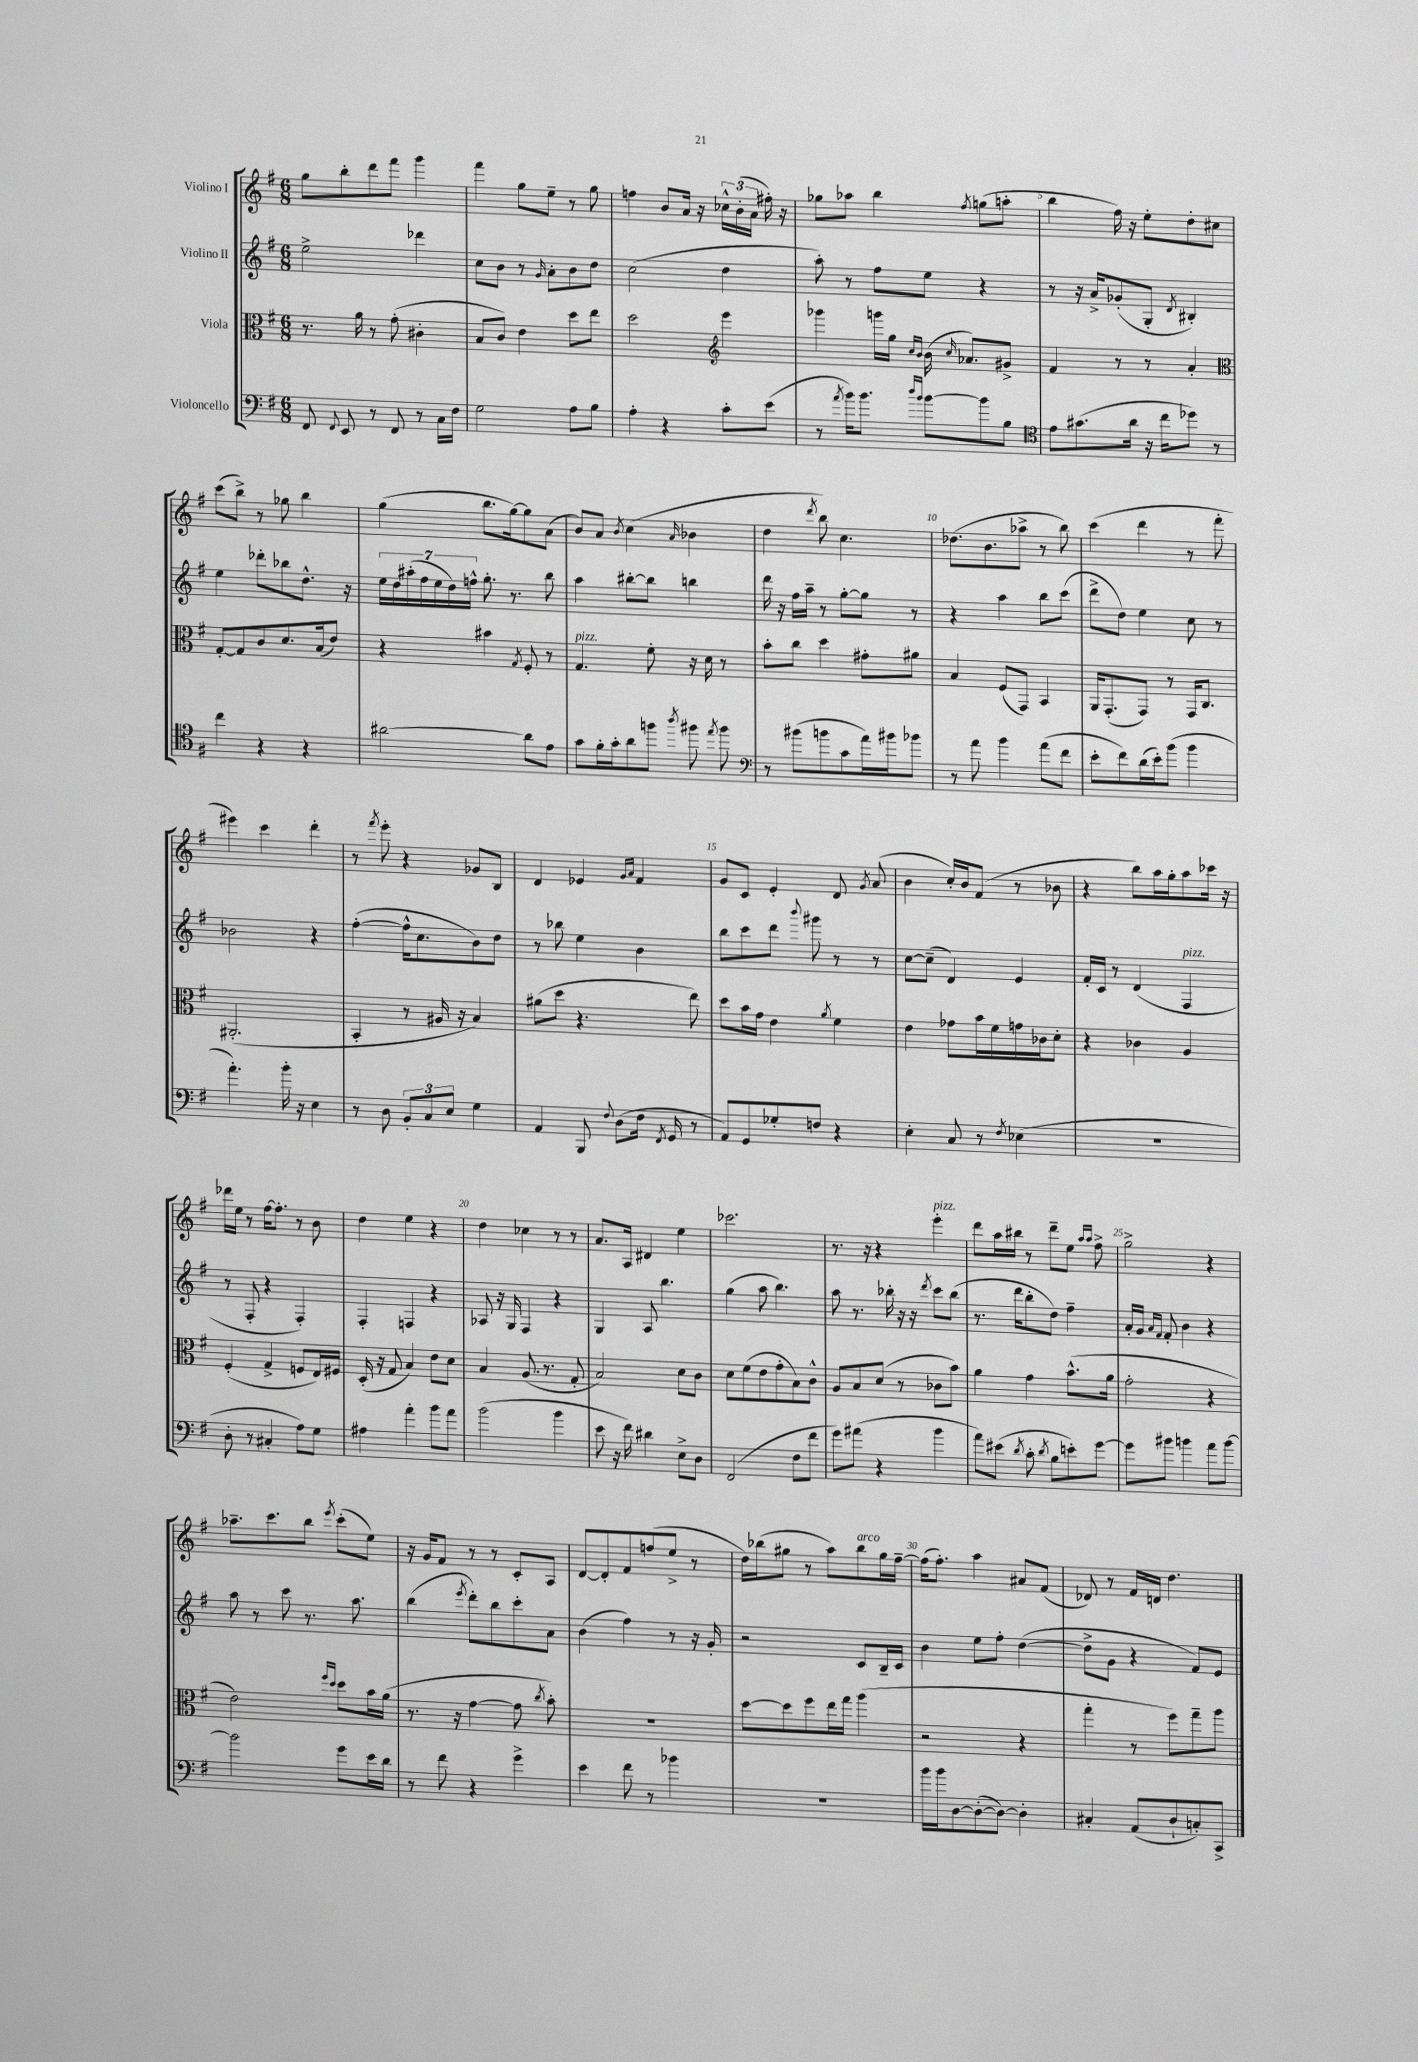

**kern	**kern	**kern	**kern
*staff4	*staff3	*staff2	*staff1
*clefF4	*clefC3	*clefG2	*clefG2
*k[f#]	*k[f#]	*k[f#]	*k[f#]
*M6/8	*M6/8	*M6/8	*M6/8
8FF#	8.r	2ee^	8gg
8qqFF#	.	.	.
8EE	.	.	8bb'
.	16a	.	.
8r	8r	.	8ddd
8FF#	(8g'	.	8fff#
8r	4c#'	4ddd-	4ggg
16C	.	.	.
16F#	.	.	.
=	=	=	=
2G	8B	8cc	4fff#
.	8c)	8b	.
.	4e	8r	8gg
.	.	16qqg	.
.	.	8a'	8ee~
8A	8dd	8b	8r
8B	8ee	8dd	8gg
=	=	=	=
4A'	2dd	(2cc	4ff
4r	.	.	8b
.	.	.	16a
.	.	.	16r
*	*clefG2	*	*
8c'	4eee	4dd	24cc-^^
.	.	.	(24b'
.	.	.	24a
(8e	.	.	16ff#')
.	.	.	16r
=	=	=	=
8r	4ggg-	8aa')	8gg-
8qa	.	.	.
16b)	.	8r	8aa-
8.b	.	.	.
.	16ggg	8ff#	4bb
.	16gg	.	.
16qqdd	16qqcc	.	.
16qqb	16qqb	.	.
[8b	(16b	8ee	.
.	16qqcc	.	.
.	8.a-)	.	.
.	.	.	8qff#
8b]	.	4r	(8gg
8B	8g#^	.	8aa'
=	=	=	=
*clefC4	*	*	*
8e	4f#	8r	4bb
(8.g#	.	16r	.
.	.	16a^	.
.	8r	(8g-'	16ff#)
16a	.	.	16r
16r	8r	8G'	8ee'
16cc	.	.	.
.	.	8qd	.
8dd-)	4a'	4B#')	8dd'
8r	.	.	8cc#
=	=	=	=
*	*clefC3	*	*
4cc	[8G'	4ee	(8ccc
.	8G]	.	8bb^)
4r	8c	8ddd-'	8r
.	8.d	8bb-	8gg-
4r	.	8.dd^^	4bb
.	(16B	.	.
.	8e)	.	.
.	.	16r	.
=	=	=	=
[2a#	4r	28ee	(4gg
.	.	28dd	.
.	.	(28aa#'	.
.	.	28ff#	.
.	.	28ee	.
.	.	28dd)	.
.	.	28ff^^	.
.	4b#	8.gg'	8.bb
.	.	8.r	[16gg)
.	8qG	.	.
8a#]	8F#'	.	8gg]
8e	8r	8bb	(8a
=	=	=	=
8g	4.G	4aa	8b)
16f#'	.	.	8a
16g'	.	.	.
.	.	.	8qb
8a	.	[8bb#'	(4cc
8ff	8f#'	8bb#]	.
8qaa	.	.	16qqa
8ff#	16r	4bb	4b-
.	16d	.	.
8qee	.	.	.
8ff#	8r	.	.
=	=	=	=
*clefF4	*	*	*
8r	8b'	16ddd	4dd
.	.	16r	.
(8b#	8cc	16ff#	.
.	.	16aa~	.
.	.	.	8qddd
8b	4dd	8r	8bb)
8c	.	[8gg'	4.cc
16a)	8g#'	8gg]	.
16b#	.	.	.
8b-	8a#	8r	.
=	=	=	=
8r	4B	4r	(8.dd-
8a	.	.	.
.	.	.	8.b
4b	(8F#	4aa	.
.	8GG)	.	8aa-^
(8a	4BB	8bb	8r
8f#	.	(8ccc	8bb)
=	=	=	=
8e'	16AA	8ddd^	(4ccc
.	(8.GG'	.	.
8f#)	.	8dd)	.
(16d	8GG)	4ee	4ddd
16e')	.	.	.
(8b	8r	.	.
4b	16GG	8cc	8r
.	8.C	.	.
.	.	8r	8fff#'
=	=	=	=
4.a')	(2.AA#'	2b-	4eee#)
.	.	.	4ccc
16b'	.	.	.
16r	.	.	.
4E	.	4r	4ddd'
=	=	=	=
8r	4BB'	([4ff#'	8r
.	.	.	8qfff#
8D	.	.	8eee'
12BB'	8r	16ff#^^]	4r
.	.	8.cc	.
12C	.	.	.
.	16A#	.	.
12E	.	.	.
.	16r	.	.
4G	4B)	8b)	8g-
.	.	8dd	8B
=	=	=	=
4AA	(8a#	8r	4d
.	8dd	8bb-	.
8BBB	4.r	4ee	4e-
8qqF#	.	.	.
(8D	.	.	.
.	.	.	16qqg
.	.	.	16qqa
16F#	.	4b	4f#
8qFF#	.	.	.
16GG	.	.	.
8r	8ee)	.	.
=	=	=	=
8AA)	8dd	8bb	8g
8GG	16b	8ccc	8c
.	16g	.	.
8G-'	4e	8ddd	4e'
.	.	8qqbbb	.
8F	.	8ggg#	.
.	8qa	.	.
4r	4f#	8r	8d
.	.	.	8qg
.	.	8r	(8a
=	=	=	=
4E'	4e	[8cc	4b
.	.	(8cc~]	.
8C	8g-	4d)	16cc')
.	.	.	16b
8r	16b	.	(8f#
.	16f#	.	.
8qF#	.	.	.
(4E-	16g	4e	8r
.	16c-	.	.
.	8d'	.	8b-
=	=	=	=
2.r	4r	16f#'	4r
.	.	16c	.
.	.	8r	.
.	4c-	(4d	8bb)
.	.	.	16aa
.	.	.	16gg'
.	4A	4F#	8aa
.	.	.	16ccc-
.	.	.	16r
=	=	=	=
8D'	(4F#'	8r	16ddd-
.	.	.	16ee
8r	.	8F#'	8r
4C#'	4G^	4r	[16ff#
.	.	.	8.ff#']
8A)	8F	4F#')	8r
8G	16E)	.	8b
.	16F#	.	.
=	=	=	=
4A#	(16D'	4F#'	4dd
.	16r	.	.
.	8G	.	.
4a'	4B)	4F	4ee
8b	8e	4r	4r
8a	8d	.	.
=	=	=	=
(2b	4B	8A-	4dd
.	.	16r	.
.	.	16G	.
.	(8.A	4F#	4cc-
.	8.r	.	.
4b	.	4r	8r
.	8G'	.	8r
=	=	=	=
8e	2B)	4G	8.a
16r	.	.	.
16f#)	.	.	16A
4d#	.	8A	4d#
.	.	4.bb	.
8E^	8d	.	4ee
8D	8c	.	.
=	=	=	=
(2FF#	8d	(4gg	2.ccc-
.	(8f#	.	.
.	8e	8aa	.
.	8g'	4.bb)	.
8F#	8B)	.	.
8f#	8c^^	.	.
=	=	=	=
8g)	8A	8aa	8.r
(8a#	8B	8.r	.
.	.	.	16r
4r	(8d	.	4r
.	.	16bb-'	.
.	8r	16r	.
.	.	16r	.
.	.	8qddd	.
4b	8c-	8ccc	4eee'
.	8b)	(8bb-	.
=	=	=	=
8a)	4a	8.r	8ddd
(8e#	.	.	16aa
.	.	16ddd	16bb#
8qd	.	.	.
8c'	4g	8bb'	8r
8qd	.	.	.
8B	.	8dd)	8ddd~
8e')	(8.b^^	4ff#~	8ee
.	.	.	16qqaa
.	.	.	16qqaa
[8g	.	.	8ff#^
.	16a	.	.
=	=	=	=
8g]	2g'	16a'	2gg^
.	.	16g	.
.	.	16qqa	.
.	.	16qqf#	.
8b#	.	8f#'	.
4b	.	4b	.
8a	4r	4r	4r
[8b	.	.	.
=	=	=	=
2b]	2e)	8aa	8.aa-~
.	.	8r	.
.	.	.	8.ccc
.	.	8ccc	.
.	.	8.r	8bb
.	16qqff#	.	.
.	16qqdd	.	8qeee
8g	8dd	.	(8ccc'
.	.	8.aa	.
16e	16b	.	8ee)
16d	(16a	.	.
=	=	=	=
8r	8.r	(4bb	16r
.	.	.	16g
8f#	.	.	8f#
.	16r	.	.
.	.	8qeee	.
4r	[4g	8ddd')	8r
.	.	8bb	8r
4g^	8g]	8ccc'	8c'
.	8qcc	.	.
.	8b')	8a	8A
=	=	=	=
4e	2.r	(4b	[8d
.	.	.	8d']
8f#	.	4ff#)	8f#
8r	.	.	(8ff
4b-	.	8r	8ee^
.	.	16r	8r
.	.	16g'	.
=	=	=	=
2.r	[8dd	2r	16dd)
.	.	.	(16bb-
.	8dd]	.	8gg#
.	8ff#	.	8r
.	16ee	.	8aa)
.	16gg	.	.
.	(4aa	8c	8bb-
.	.	16B~	16gg#
.	.	16c	[16ff#~
=	=	=	=
16b	2r	4b	(16ff#]
16b	.	.	8.ff#')
[8D	.	.	.
(8D'_	.	8ee	4aa
8D_)	.	8ff#'	.
4D']	4r	([4dd	8a#
.	.	.	(8f#
=	=	=	=
4C#'	4gg'	8dd^]	8d-)
.	.	8g	8r
(8AA	8r	4r	16f#
.	.	.	16d
8D`	8ff#)	.	4.dd
8C')	8gg~	8f#)	.
8CC^	8aa	8e	.
==	==	==	==
*-	*-	*-	*-
